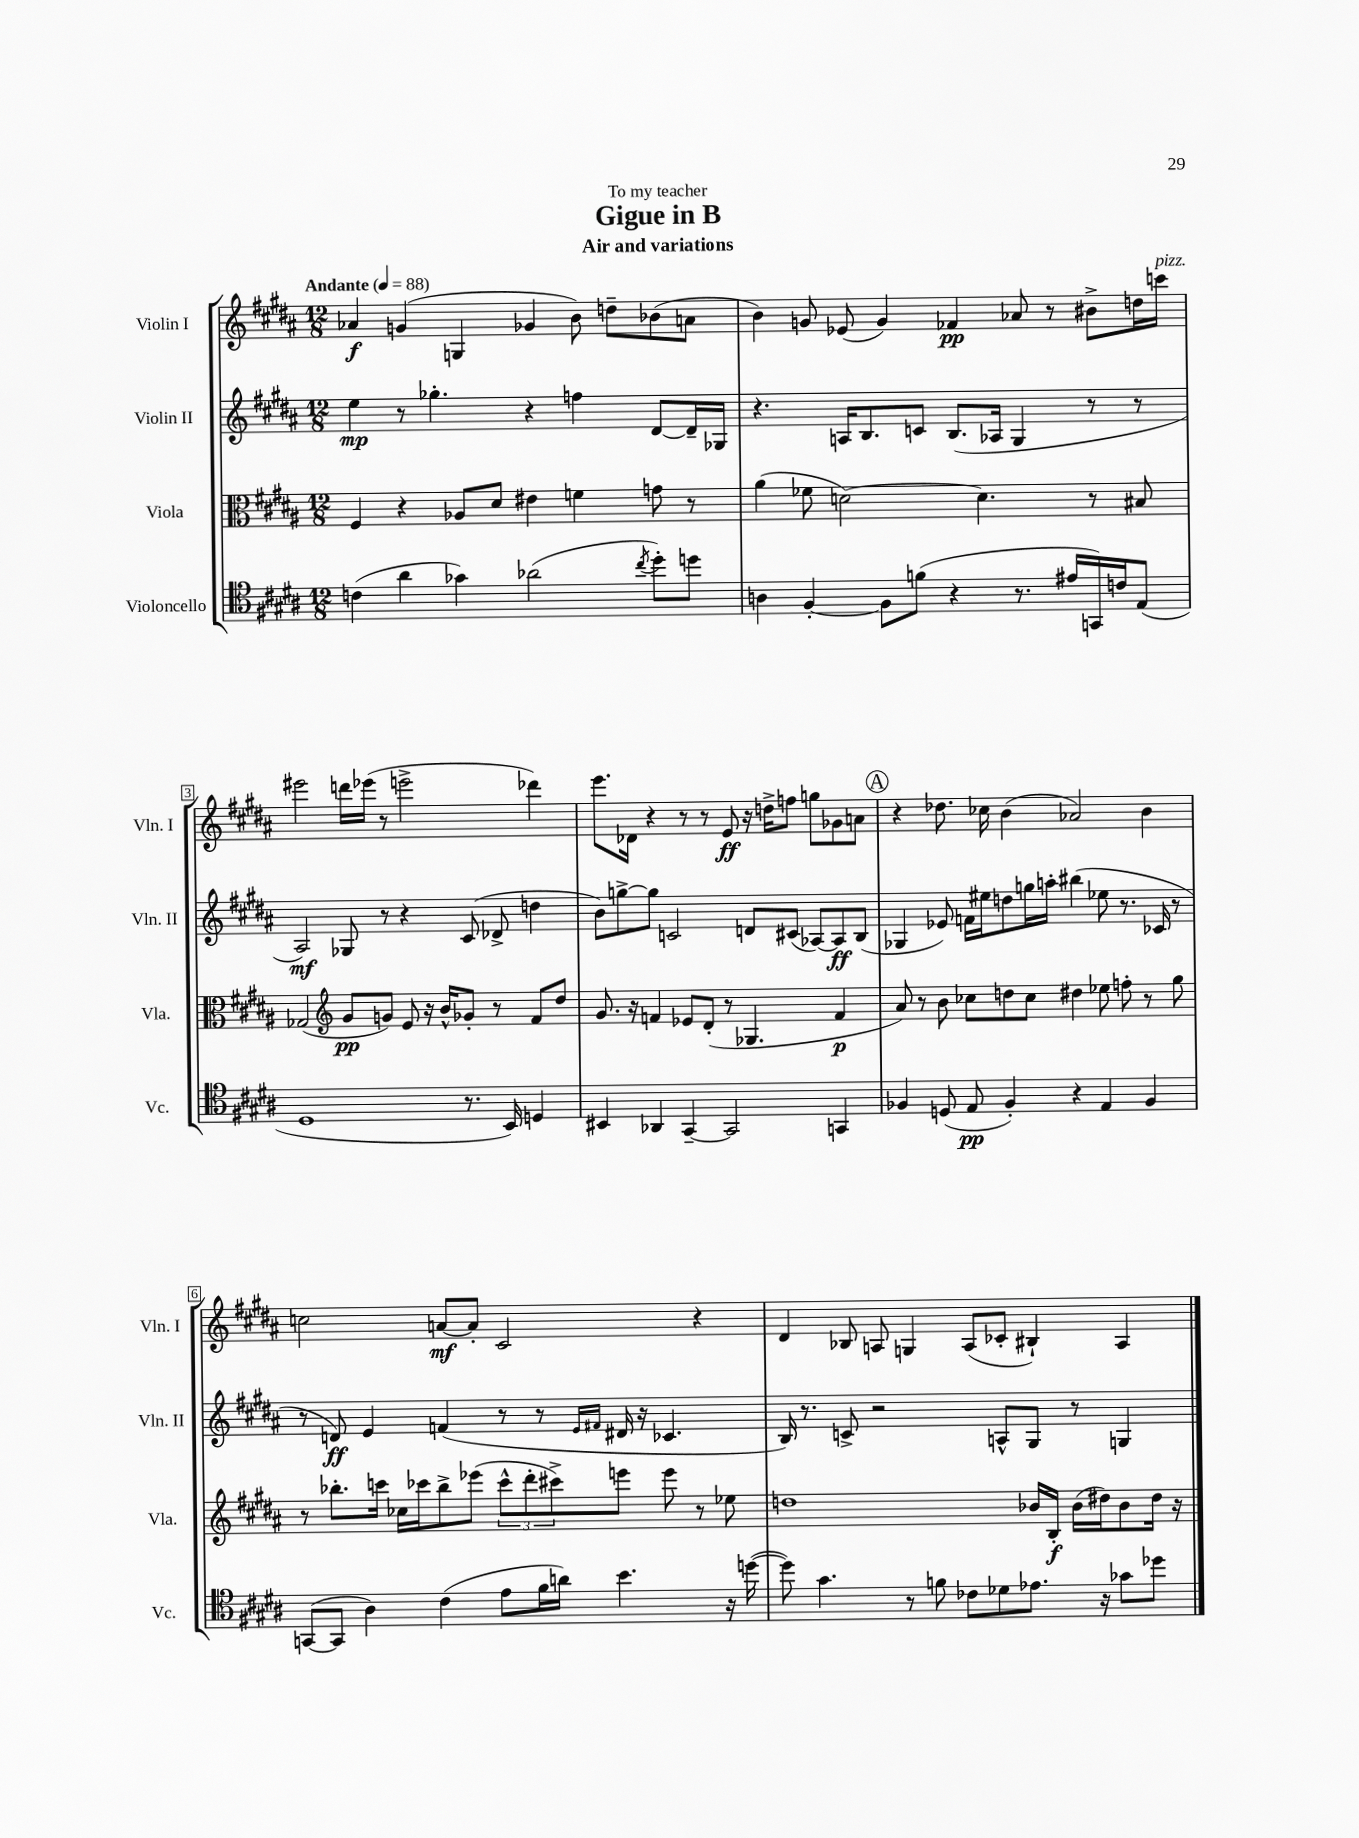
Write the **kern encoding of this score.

**kern	**dynam	**kern	**dynam	**kern	**dynam	**kern	**dynam
*part4	*part4	*part3	*part3	*part2	*part2	*part1	*part1
*staff4	*staff4	*staff3	*staff3	*staff2	*staff2	*staff1	*staff1
*I"Violoncello	*	*I"Viola	*	*I"Violin II	*	*I"Violin I	*
*I'Vc.	*	*I'Vla.	*	*I'Vln. II	*	*I'Vln. I	*
*clefC4	*	*clefC3	*	*clefG2	*	*clefG2	*
*k[f#c#g#d#a#]	*	*k[f#c#g#d#a#]	*	*k[f#c#g#d#a#]	*	*k[f#c#g#d#a#]	*
*M12/8	*	*M12/8	*	*M12/8	*	*M12/8	*
*MM88	*	*MM88	*	*MM88	*	*MM88	*
=1	=1	=1	=1	=1	=1	=1	=1
!	!	!	!	!	!	!LO:TX:a:B:t=Andante	!
(4cn\	.	4F#/	.	4ee\	mp	4a-X/	f
4a#\	.	4r	.	8r	.	(4gn/	.
.	.	.	.	4.gg-X'\	.	.	.
4g-X\)	.	8A-X/L	.	.	.	4Gn/	.
.	.	8d#/J	.	.	.	.	.
(2a-X\	.	4e#X\	.	4r	.	4g-X/	.
.	.	4fn\	.	4ffn\	.	8b\)	.
.	.	.	.	.	.	8ddn~\L	.
8qcc#/	.	.	.	.	.	.	.
8dd#'\L)	.	8gn\	.	[8d#/L	.	(8b-X\	.
8ddn\J	.	8r	.	16d#~/L]	.	8an\J	.
.	.	.	.	16G-X/JJ	.	.	.
=2	=2	=2	=2	=2	=2	=2	=2
4An\	.	(4a#\	.	4.r	.	4b\)	.
[4F#'/	.	8f-X\	.	.	.	8gn/	.
.	.	[2dn\)	.	16An/KL	.	(8e-X/	.
.	.	.	.	8.B/	.	.	.
8F#\L]	.	.	.	.	.	4g/)	.
(8fn\J	.	.	.	8cn/J	.	.	.
4r	.	.	.	(8.B/L	.	4f-X/	pp
.	.	4.d\]	.	.	.	.	.
.	.	.	.	16A-X/Jk	.	.	.
8.r	.	.	.	4G#/	.	8a-X/	.
.	.	.	.	.	.	8r	.
16e#X/LL	.	.	.	.	.	.	.
16GGn/)	.	8r	.	8r	.	8b#X^\L	.
16cn/J	.	.	.	.	.	.	.
(8E/J	.	8B#X/	.	8r	.	16ddn\L	.
!	!	!	!	!	!	!LO:TX:a:i:t=pizz.	!
.	.	.	.	.	.	16cccn\JJ	.
!!LO:LB:g=z
=3	=3	=3	=3	=3	=3	=3	=3
1D#	.	(2G-X/	.	2A#/)	mf	2eee#X\	.
*	*	*clefG2	*	*	*	*	*
.	.	8g#/L	pp	8G-X/	.	16dddn\LL	.
.	.	.	.	.	.	(16eee-X\JJ	.
.	.	8gn/J)	.	8r	.	8r	.
.	.	8e/	.	4r	.	2eeen^\	.
.	.	16r	.	.	.	.	.
.	.	16b^^/KL	.	.	.	.	.
8.r	.	8g-X'/J	.	(8c#/	.	.	.
.	.	8r	.	8d-X^/	.	.	.
16BB/)	.	.	.	.	.	.	.
4Dn/	.	8f#/L	.	4ddn\	.	4ddd-X\)	.
.	.	8dd#/J	.	.	.	.	.
=4	=4	=4	=4	=4	=4	=4	=4
4BB#X/	.	8.g#/	.	8b\L)	.	8.eee\L	.
.	.	.	.	[8ggn^\	.	.	.
.	.	16r	.	.	.	16d-X\Jk	.
4AA-X/	.	4fn/	.	8gg\J]	.	4r	.
.	.	.	.	2cn/	.	.	.
[4GG#~/	.	8e-X/L	.	.	.	8r	.
.	.	(8d#'/J	.	.	.	8r	.
2GG#/]	.	8r	.	.	.	8e/	ff
.	.	4.G-X/	.	8dn/L	.	16r	.
.	.	.	.	.	.	16ddn^\KL	.
.	.	.	.	(8c#X/J	.	8ffn\J	.
.	.	.	.	[8A-X/L)	.	8ggn\L	.
4GGn/	.	4f/	p	8A-/]	ff	8g-X\	.
.	.	.	.	(8B/J	.	8an\J	.
!!LO:REH:place=s1:t=A
=5	=5	=5	=5	=5	=5	=5	=5
4F-X/	.	8a#/)	.	4G-X/	.	4r	.
.	.	8r	.	.	.	.	.
(8Dn/	.	8b\	.	8e-X/)	.	8.dd-X\	.
8E/	pp	8cc-X\L	.	16fn\LL	.	.	.
.	.	.	.	16ee#X\J	.	16cc-X\	.
4F-'/)	.	8ddn\	.	8ddn\	.	(4b\	.
.	.	8cc-\J	.	16ggn\L	.	.	.
.	.	.	.	16aan'\JJ	.	.	.
4r	.	4dd#X\	.	(4bb#X\	.	2a-X/)	.
4E/	.	8ee-X\	.	8ee-X\	.	.	.
.	.	8ffn'\	.	8.r	.	.	.
4F-/	.	8r	.	.	.	4b\	.
.	.	.	.	16c-X/	.	.	.
.	.	8gg#\	.	8r	.	.	.
!!LO:LB:g=z
=6	=6	=6	=6	=6	=6	=6	=6
([8GGn/L	.	8r	.	8r	.	2ccn\	.
8GG/J]	.	8.bb-X'\L	.	8dn/)	ff	.	.
4A#\)	.	.	.	4e/	.	.	.
.	.	16cccn\Jk	.	.	.	.	.
.	.	16cc-X\LL	.	.	.	.	.
.	.	16ccc-X\J	.	.	.	.	.
(4c#\	.	8bb-^\	.	(4fn/	.	[8an/L	mf
.	.	(8eee-X\J	.	.	.	8a'/J]	.
8e\L	.	12ccc-^^\L	.	8r	.	2c#/	.
.	.	12ddd#'\	.	.	.	.	.
16f#\L	.	.	.	8r	.	.	.
.	.	12ccc#X^\)	.	.	.	.	.
16an\JJ)	.	.	.	.	.	.	.
.	.	.	.	16qqe/LL	.	.	.
.	.	.	.	16qqf#X/JJ	.	.	.
4.b\	.	8eeen\J	.	16d#X/	.	.	.
.	.	.	.	16r	.	.	.
.	.	8eee\	.	4.c-X/	.	.	.
.	.	8r	.	.	.	4r	.
16r	.	8ee-X\	.	.	.	.	.
([16ddn\	.	.	.	.	.	.	.
=7	=7	=7	=7	=7	=7	=7	=7
8dd\])	.	1ddn	.	16B/)	.	4d#/	.
.	.	.	.	8.r	.	.	.
4.g#\	.	.	.	.	.	.	.
.	.	.	.	8cn^/	.	8B-X/	.
.	.	.	.	2r	.	8An/	.
8r	.	.	.	.	.	4Gn/	.
8fn\	.	.	.	.	.	.	.
8c-X\L	.	.	.	.	.	(8A/L	.
8d-X\	.	.	.	8An^^/L	.	8c-X'/J	.
8.e-X\J	.	16b-X/LL	.	8G#/J	.	4B#X`/)	.
.	.	16B'/JJ	f	.	.	.	.
.	.	(16b-\LL	.	8r	.	.	.
16r	.	16dd#X\J)	.	.	.	.	.
8g-X\L	.	8b-\	.	4Gn/	.	4A/	.
8dd-X\J	.	16dd#\Jk	.	.	.	.	.
.	.	16r	.	.	.	.	.
==	==	==	==	==	==	==	==
*-	*-	*-	*-	*-	*-	*-	*-
